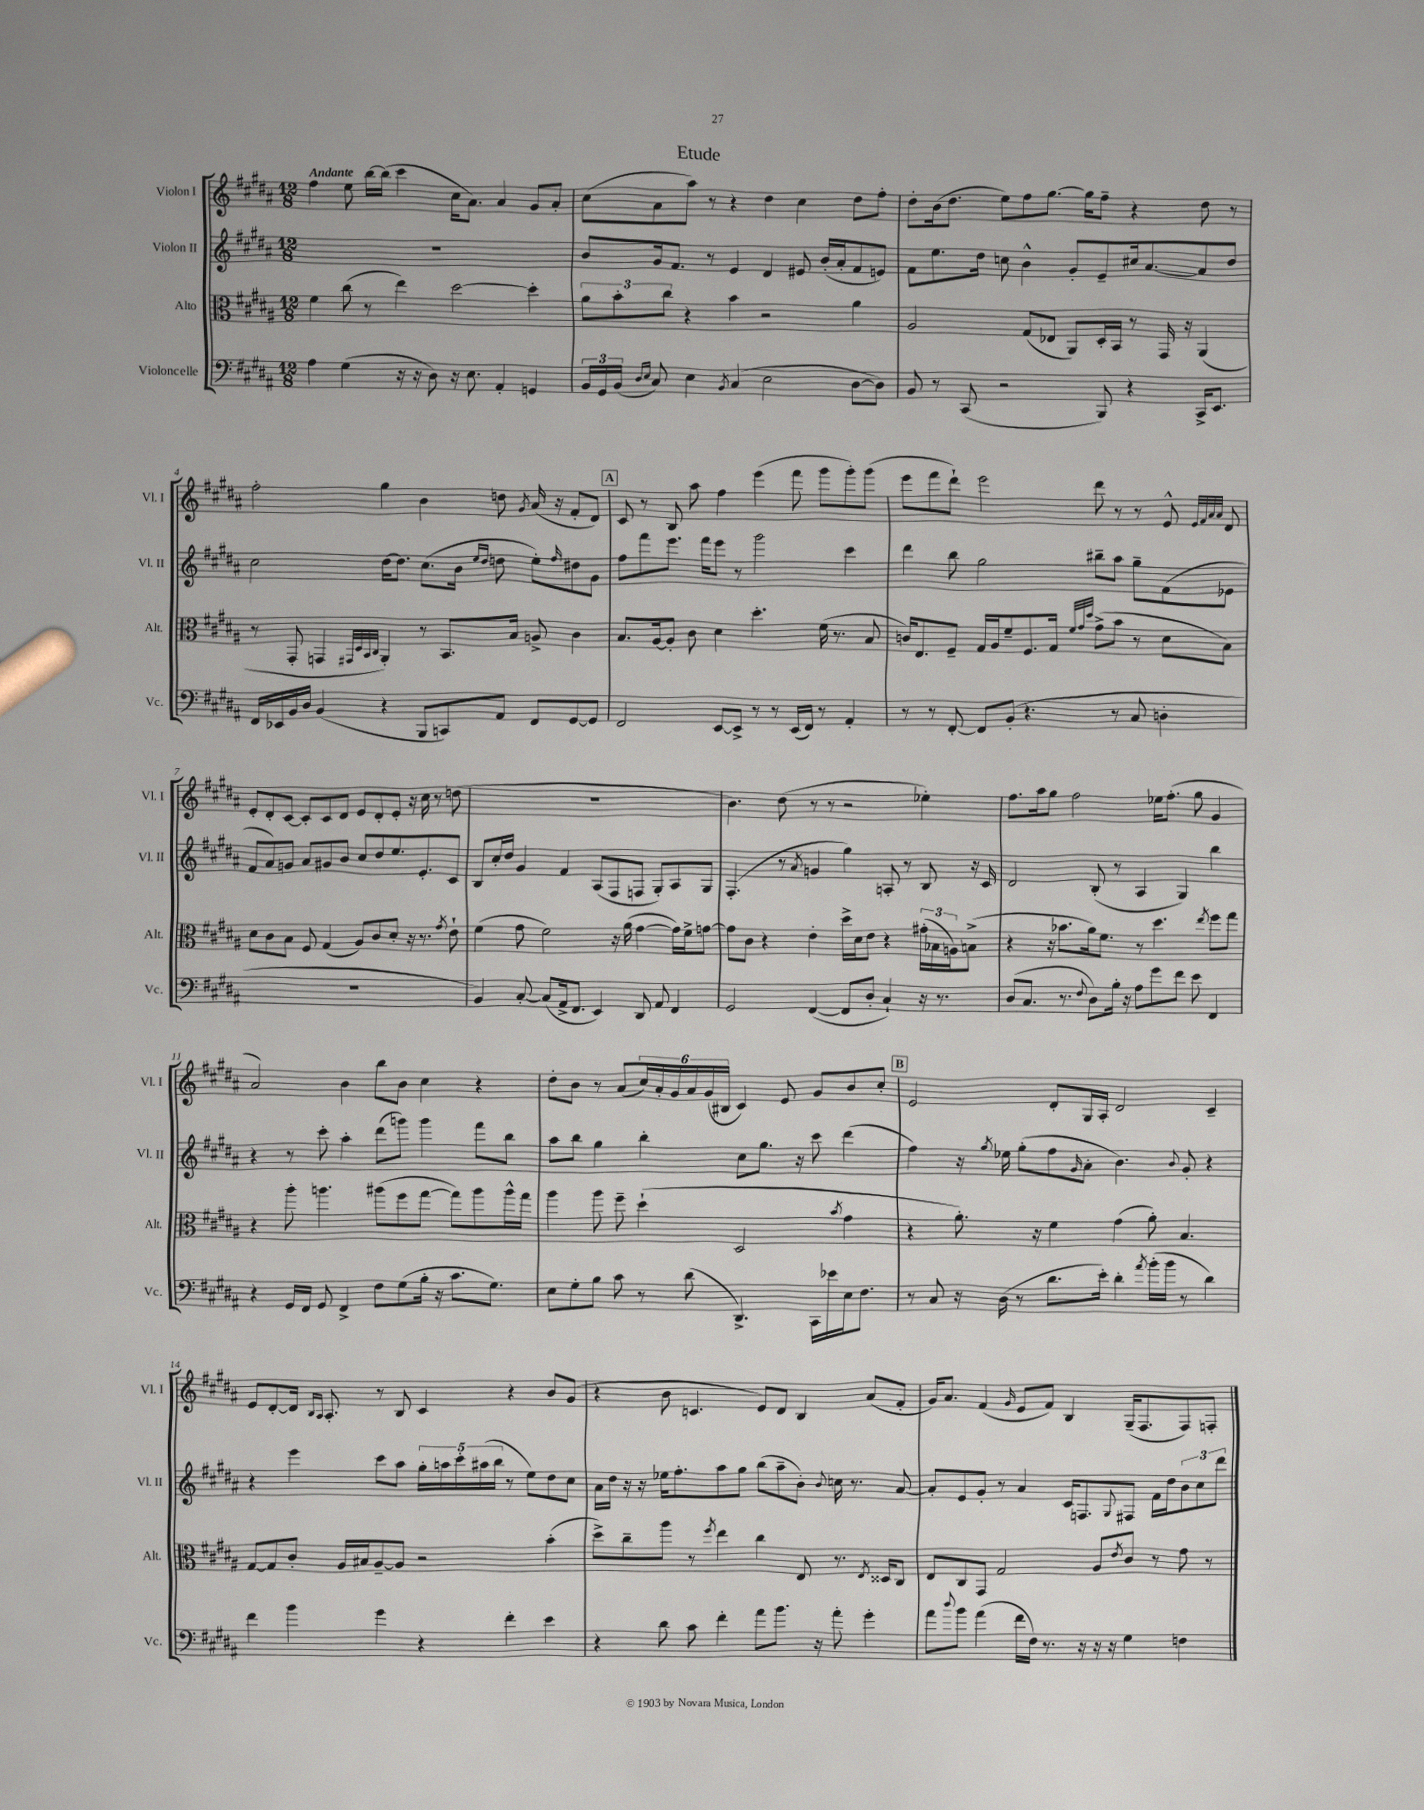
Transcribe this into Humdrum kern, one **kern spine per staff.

**kern	**kern	**kern	**kern
*staff4	*staff3	*staff2	*staff1
*clefF4	*clefC3	*clefG2	*clefG2
*k[f#c#g#d#a#]	*k[f#c#g#d#a#]	*k[f#c#g#d#a#]	*k[f#c#g#d#a#]
*M12/8	*M12/8	*M12/8	*M12/8
4A#\	4f#\	1.r	4ff#\
(4G#\	(8cc#\	.	8ee\
.	8r	.	[16bb\LL
.	.	.	(16bb\]JJ
16r	4ee\)	.	4ccc#\
16r	.	.	.
8D#\)	.	.	.
16r	[2dd#\	.	16cc#\LK
8.E\	.	.	8.a#\J)
4AA#'/	.	.	4a#/
4GG/	4dd#'\]	.	8g#/L
.	.	.	8a#'/J
=	=	=	=
24BB/LL	12a#\L	8b/L	(8cc#\L
24GG#/	.	.	.
(24BB/JJ	12b'\	.	.
16qqD#/LL	.	.	.
16qqE/JJ	.	.	.
8C#/)	.	16g#/k	8a#\
.	12cc#\J	.	.
.	.	8.f#/J	.
4E\	4r	.	8aa#\J)
.	.	8r	8r
8qBB/	.	.	.
(4C#/	4b\	4e/	4r
2E\	2r	4d#/	4dd#\
.	.	8e#/	4cc#\
.	.	(16b'/LL	.
.	.	16a#'/J	.
[8D#\L	4a#\	8f#/	8dd#\L
8D#\]J)	.	8e/J)	8ff#'\J
=	=	=	=
8BB/	2A#/	8f#\L	8dd#'\L
8r	.	8.ee\	(16b\k
.	.	.	8.dd#\J
(8CC#/	.	.	.
.	.	16dd#\Jk	.
2r	.	8cc\	8ee\L)
.	(8G#/L	4b^^\	8ff#\
.	8E-/J	.	[8.gg#\J
.	8AA#/L)	8g#'/L	.
.	.	.	16gg#\]LK
8BBB/)	16D#'/L	8e~/	8ff#~\J
.	16BB/JJ	.	.
4r	8r	16cc#/k	4r
.	.	[8.a#/	.
.	16GG#/	.	.
.	16r	.	.
16CC#^/LK	(4AA#/	8a#/]	8dd#\
8.EE/J	.	.	.
.	.	8dd#/J	8r
=	=	=	=
16FF#/LL	8r	2cc#\	2ff#'\
16EE-/	.	.	.
16BB/	8GG#'/	.	.
16D#/JJ	.	.	.
(4BB/	4GG/	.	.
.	32qqGG#/LLL	.	.
.	32qqD#/	.	.
.	32qqBB/	.	.
.	32qqC#/JJJ	.	.
4r	4AA#'/)	[16dd#\LK	4gg#\
.	.	8.dd#\]J	.
8BBB/L	8r	(8.cc#\L	4b\
8CC/)	8.BB/L	.	.
.	.	16b\Jk	.
.	.	16qqee/LL	.
.	.	16qqdd#/JJ	.
8AA#/J	.	8dd\	8dd\
.	16B/Jk	.	.
.	.	.	8qg#/
8FF#/L	8A^/	8ee'\L)	(16a#/
.	.	.	16r
.	.	16qqff#/	.
[8GG#/	4c#\	8dd#\	8f#'/L
8GG#/]J	.	8g#\J	8d#/J)
=	=	=	=
2FF#/	8.B/L	8ff#\L	8c#/
.	.	8fff#\	8r
.	[16A#/k	.	.
.	8A#'/]J	8.eee\J	8B/
.	8c#\	.	8aa#\
.	.	16fff#\LK	.
[8EE/L	4d#\	8eee\J	4ff#\
8EE^/]J	.	8r	.
8r	4.dd#'\	2ggg#\	(4eee\
8r	.	.	.
(16EE/LL	.	.	8fff#\
16FF#/JJ)	.	.	.
8r	(16f#\	.	8ggg#\L
.	8.r	.	.
4AA#'/	.	4ccc#\	8ggg#'\)
.	8B/	.	(8ggg#\J
=	=	=	=
8r	16c/LK)	4ddd#\	8eee\L
.	8.E/	.	.
8r	.	.	8fff#\
[8FF#'/	8F#~/J	8bb\	8ddd#`\J)
8FF#/]L	16G#/LL	2gg#\	2eee\
.	16A#/J	.	.
(8BB'/J	8f#~/	.	.
4.r	8.F#/	.	.
.	16G#/Jk	.	.
.	32qqf#/LLL	.	.
.	32qqg#/	.	.
.	32qqdd#/JJJ	.	.
.	(8g#^\L	8bb#~\L	8ddd#\
8r	8b\J	8aa#\J	8r
8C#/	8r	8gg#~\L	8r
4D'\	8d#\L	(8f#\	8e^^/
.	.	.	32qqe/LLL
.	.	.	32qqf#/
.	.	.	32qqa#/
.	.	.	32qqa#/JJJ
.	8B\J)	8e-\J	8d#/
=	=	=	=
1.r	8d#\L	8f#/L	8e'/L
.	8c#\	8a#/)	8d#'/
.	8B\J	8g/J	[8c#/J
.	8F#/	8a#/L	8c#'/]L
.	(4G#/	8g#/	8c#/
.	.	8b/J	8d#/J
.	8A#/L)	8cc#/L	8e/L
.	8c#/	8dd#/	8d#'/
.	8d#'/J	8.ee/	8e'/J
.	16r	.	16r
.	8.r	8.e'/	16cc#\
.	.	.	8r
.	8qg#/	.	.
.	8e`\	8c#/J	(8dd\
=	=	=	=
4BB/)	(4f#\	8B/L	1.r
.	.	16cc#'/L	.
.	.	16dd#/JJ	.
[8C#'/	8g#\	4g#/	.
(8C#/]L	2f#\)	.	.
16AA#^/k	.	4f#/	.
8.FF#/J	.	.	.
4EE/)	.	(8A#/L	.
.	16r	8F#/	.
.	(16a#\	.	.
8DD#/	[4g#\	8F/J	.
8AA#/	.	8G#'/L)	.
4FF#/	16g#\]LL)	8A#/	.
.	16f#^\J	.	.
.	[8g\J	8G#/J	.
=	=	=	=
2GG#/	8g\]L	(4.F#'/	4.b\)
.	8c#\J	.	.
.	4r	.	.
.	.	8r	(8dd#\
.	.	8qa#/	.
([4FF#/	4e'\	4g/	8r
.	.	.	8r
8FF#/]L	16dd#^\LL	4gg#\)	2r
.	16d#\J	.	.
8D#'/J	8e\J	.	.
4C#`/)	4r	8A'/	.
.	.	8r	.
16r	(24g#'\LL	8B/	4ee-'\)
.	24B-\	.	.
8.r	.	.	.
.	24A\J)	.	.
.	(8B^\J	16r	.
.	.	16c#/	.
=	=	=	=
(8D#/L	4r	2d#/	8.ff#\L
8.C#/J	.	.	.
.	.	.	16aa#\k
.	16r	.	8gg#\J
8.r	8.b-\L	.	.
.	.	.	2ff#\
8qqF#/	.	.	.
8D#\L)	16a#\k)	(8B'/	.
.	8.f#\J	.	.
16B'\Jk	.	8r	.
16r	.	.	.
8A#\L	8r	4A#/	.
8g#\	4.dd#\	.	16ee-\LK
.	.	.	(8.ff#'\J
8f#\J	.	4G#/)	.
8e\	.	.	8gg#\
.	8qee/	.	.
4FF#/	8ff#\L	4bb\	4g#/
.	8gg#\J	.	.
=	=	=	=
4r	4r	4r	2a#/)
16GG#/LL	8aa#'\	8r	.
16FF#/JJ	.	.	.
8GG#/	4.aa\	8ccc#'\	.
4FF#^/	.	4aa#'\	4b\
8F#\L	(8aa#\L	(8ddd#\L	8bb\L
(8G#\	8ff#\	8ggg\J)	8b\J
16B'\Jk	[8gg#\J	4ggg\	4cc#\
16r	.	.	.
8.c#\L	8gg#\]L)	.	.
.	8aa#\	8fff#\L	4r
8.G#\J)	.	.	.
.	16aa#^^\L	8bb\J	.
.	16gg#\JJ	.	.
=	=	=	=
8E\L	4aa#\	8aa#\L	8dd#'\L
8G#'\	.	8bb\J	8b\J
8B\J	8aa#\	4gg#\	8r
8c#\	8ff#~\	.	(8a#/L
8r	(4dd#`\	4bb'\	24cc#/L)
.	.	.	24a#'/
.	.	.	24g#/
(8d#\	.	.	24a#/
.	.	.	(24g#/
.	.	.	24B#/JJ
4.DD#^/)	2D#/	8cc#\L	4c#/)
.	.	8.gg#\J	.
.	.	.	8e/
.	.	16r	.
16CC#\LL	.	8ccc#\	8g#/L
16e-\	.	.	.
.	8qb/	.	.
16E\J	4g#\	(4ddd#\	8b/
8.F#\J	.	.	.
.	.	.	8cc#'/J
=	=	=	=
8r	4r	4ff#\)	2e/
8C#/	.	.	.
16r	8.a#'\)	16r	.
.	.	8qgg#/	.
(16D#\	.	16ee-\	.
8r	.	(8gg#'\L	.
.	16r	.	.
8.d#\L	4f#\	8ff#\	8d#'/L
.	.	16qqg#/	.
.	.	8a#'\J	16G#/L
16e'\Jk)	.	.	16A#'/JJ
4d#'\	(4g#\	4.b\)	2d#/
8qa#/	.	.	.
(16b'\LL	8a#'\)	.	.
16b\JJ	.	.	.
.	.	8qqb/	.
8r	4.B/	8g#'/	.
4d#\)	.	4r	4c#~/
=	=	=	=
4f#\	[8G#/L	4r	8e/L
.	8G#/]	.	[8d#'/
4b\	8c#'/J	4eee\	16d#/]Jk
.	.	.	16qqB/LL
.	.	.	16qqA#/JJ
.	.	.	8.A#'/
.	16A#/LL	.	.
.	16B#/J	.	.
4g#\	[8A#~/	8ccc#\L	8r
.	8A#/]J	8aa#\J	8B/
4r	2r	20gg#'\LL	4c#/
.	.	20aa\	.
.	.	20ccc#'\	.
.	.	(20aa#\	.
.	.	20bb\JJ	.
4f#'\	.	8r	4r
.	.	8ee\L)	.
4e\	(4b'\	8dd#\	8b/L
.	.	8cc#\J	(8g#/J
=	=	=	=
4r	8dd#^\L)	16a#\LL	4r
.	.	16dd#\JJ	.
.	8cc#~\	16r	.
.	.	16r	.
8d#\	8aa#\J	16ee-\LK	8b\
.	.	8.ff#'\	.
8c#\	8r	.	4.c/
.	8qff#/	.	.
4f#'\	4ee\	8aa#\	.
.	.	8gg#\J	.
8a#\L	4cc#\	(8bb\L	8e/L)
8.b\J	.	8aa#~\	8d#/J
.	8E/	8b'\J)	4B/
16r	.	.	.
.	.	8qqb/	.
8a#'\	8.r	16cc\	.
.	.	8.r	.
4g#'\	.	.	(8a#/L
.	8qE/	.	.
.	16D##/LK	.	.
.	8C#/J	[8a#/	8f#'/J
=	=	=	=
8a#\L	8E/L	8a#'/]L	16g#/LK)
.	.	.	8.a#/J
8qqdd#/	.	.	.
8b\J	8C#/	8e/	.
(4a#\	8GG#/J	8g#'/J	(4f#/
.	2G#/	8r	.
.	.	.	16qqg#/
16f#\LL	.	4a#/	8e/L
16F#\JJ)	.	.	.
8.r	.	.	8f#/J)
.	.	16c#/LK	4B/
16r	.	8.F/	.
16r	8A#/L	.	.
16r	.	.	.
.	8qe/	8qqG#/	.
4G#\	8c#/J	8F#/J	(16G#~/LK
.	.	.	8.F#/
.	8r	16f#\LL	.
.	.	16dd#\J	.
4F\	8g#\	12b\	8F#/)
.	.	12cc#\	.
.	8r	.	8F'/J
.	.	12ddd#\J	.
==	==	==	==
*-	*-	*-	*-
